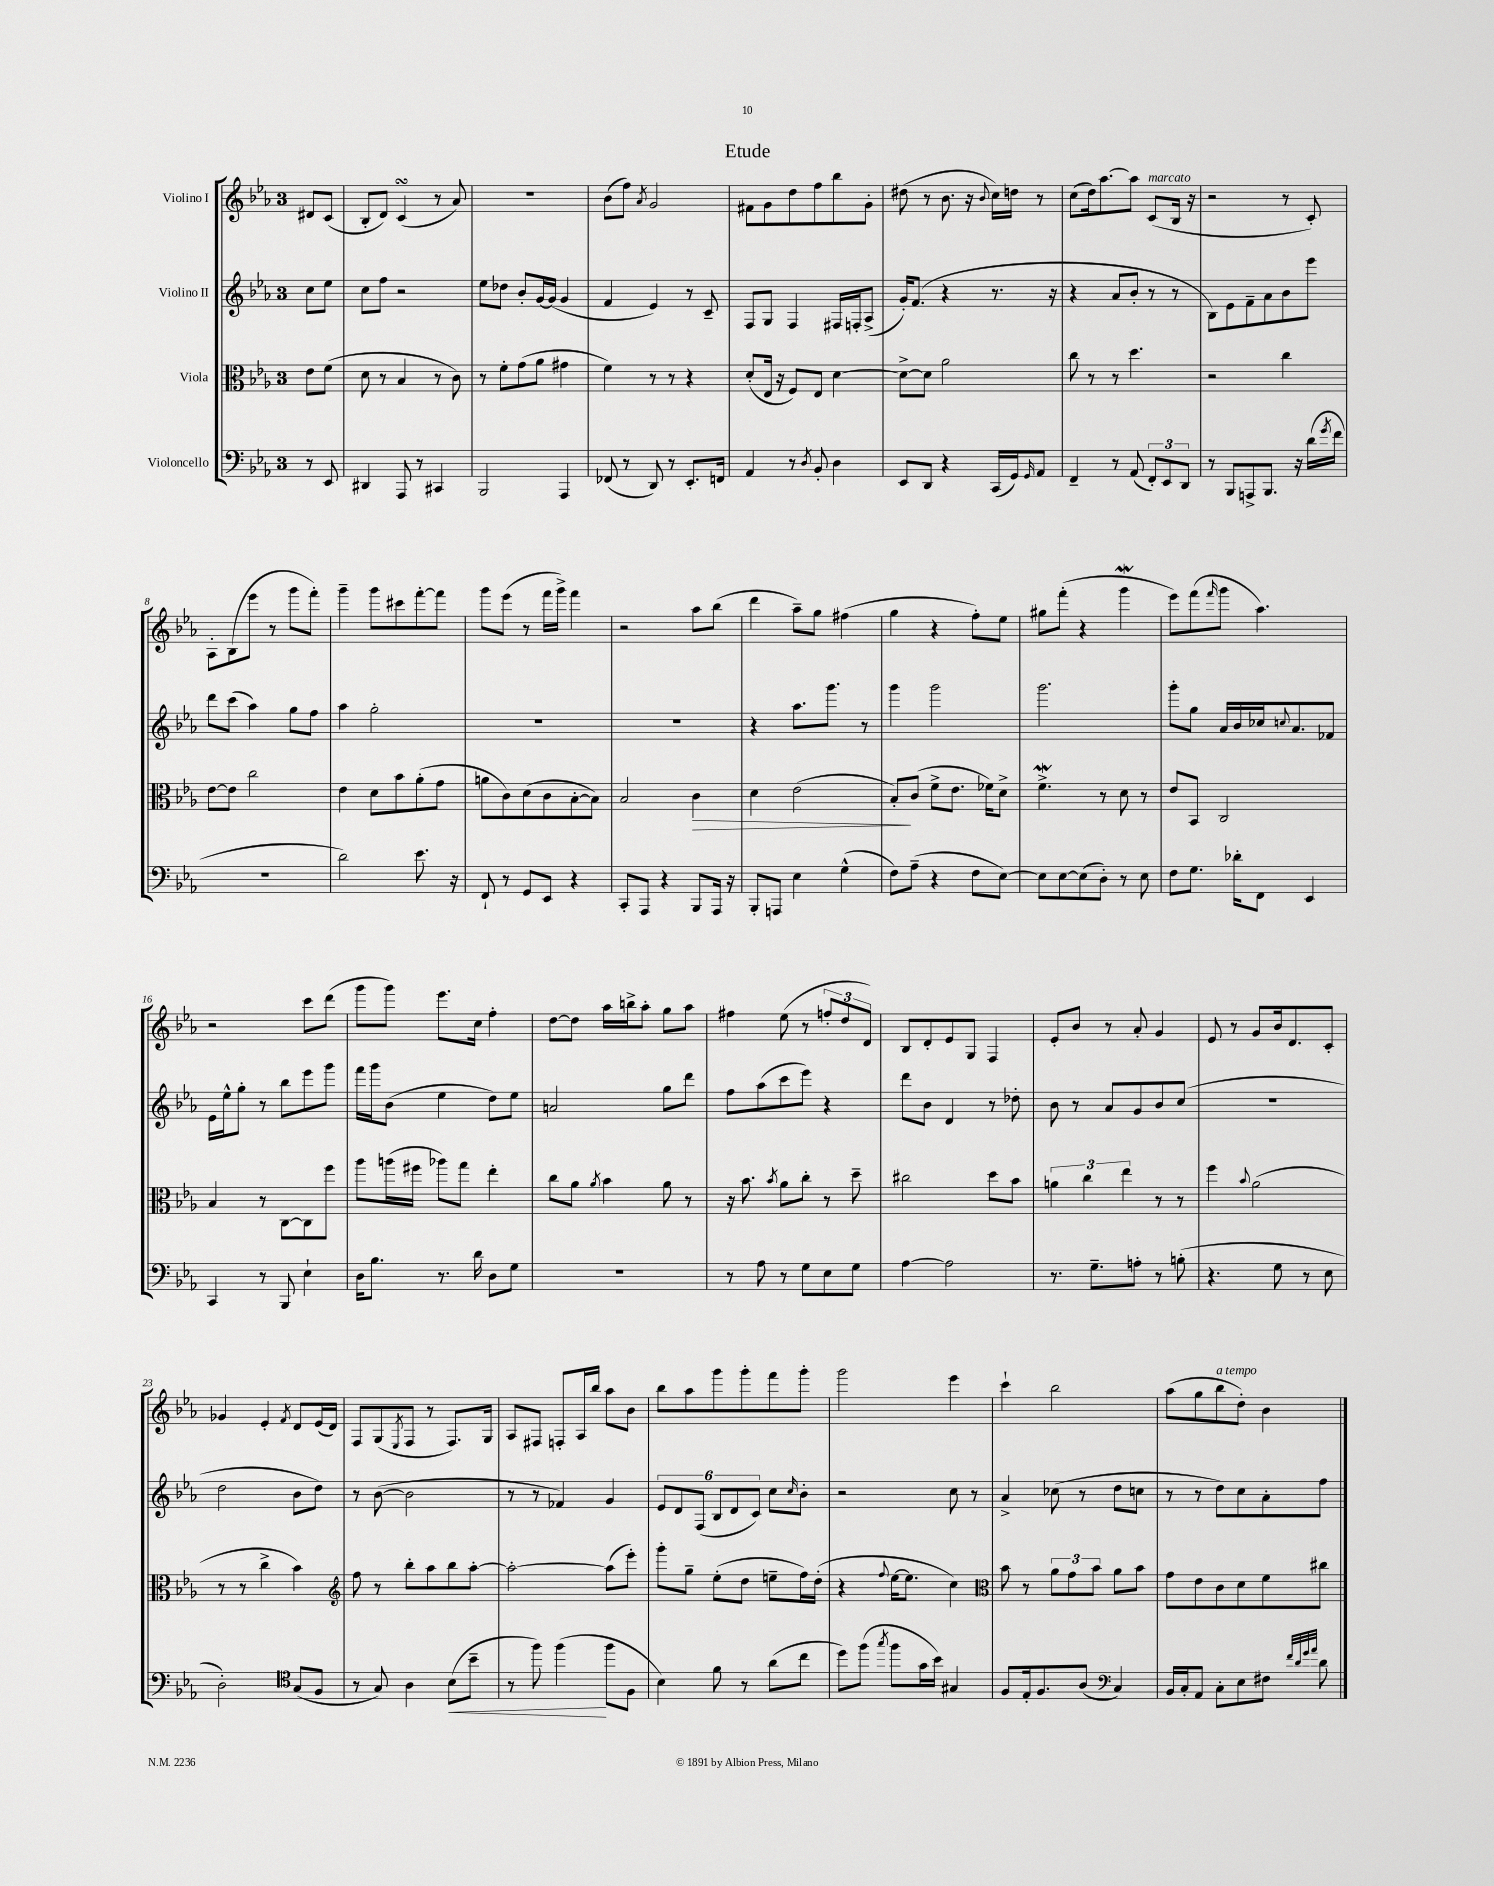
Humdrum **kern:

**kern	**kern	**kern	**kern
*staff4	*staff3	*staff2	*staff1
*clefF4	*clefC3	*clefG2	*clefG2
*k[b-e-a-]	*k[b-e-a-]	*k[b-e-a-]	*k[b-e-a-]
*M3/4	*M3/4	*M3/4	*M3/4
8r	8e-\L	8cc\L	8d#/L
8EE-/	(8f\J	8ee-\J	(8c/J
=	=	=	=
4DD#/	8d\	8cc\L	8B-'/L
.	8r	8ff\J	8d/J)
8AAA-/	4B-/	2r	(4c/
8r	.	.	.
4CC#/	8r	.	8r
.	8c\)	.	8a-/)
=	=	=	=
2BBB-/	8r	8ee-\L	2.r
.	8f'\L	8dd-\J	.
.	(8g\	8b-'/L	.
.	8a-\J	[16g/L	.
.	.	(16g/]JJ	.
4AAA-/	4g#\	4g/	.
=	=	=	=
(8FF-/	4f\)	4f/	(8b-\L
8r	.	.	8ff\J)
.	.	.	8qa-/
8DD/)	8r	4e-/)	2g/
8r	8r	.	.
8.EE-'/L	4r	8r	.
.	.	8c~/	.
16FF/Jk	.	.	.
=	=	=	=
4AA-/	(8d'/L	8F/L	8f#\L
.	16E-/Jk	8G/J	8g\
.	16r	.	.
8r	8F/L)	4F/	8dd\
8qD/	.	.	.
8BB-'/	8E-/J	.	8ff\
4D\	[4d\	16F#/LL	8bb-\
.	.	16F'/J	.
.	.	(8A-^/J	8g'\J
=	=	=	=
8EE-/L	8d^\_L	16g'/LK)	(8dd#\
.	.	(8.f/J	.
8DD/J	8d\]J	.	8r
4r	2a-\	4r	8.b-\
.	.	.	16r
.	.	.	8qqb-/
(16CC/LL	.	8.r	16cc\LL)
16GG/J)	.	.	16dd\JJ
16qqGG/	.	.	.
8AA-/J	.	.	8r
.	.	16r	.
=	=	=	=
4FF~/	8cc\	4r	(8cc\L
.	8r	.	16dd\k)
.	.	.	[8.aa-\
8r	8r	8a-/L	.
(8AA-/	4.dd\	8b-'/J	8aa-\]J
12FF'/L)	.	8r	(8c/L
12EE-/	.	.	.
.	.	8r	16B-/Jk
12DD/J	.	.	.
.	.	.	16r
=	=	=	=
8r	2r	8B-\L)	2r
8BBB-/L	.	8e-\	.
8AAA^/	.	8f~\	.
8.BBB-/J	.	8a-\	.
.	4cc\	8b-\	8r
16r	.	.	.
(16d\LL	.	8eee-\J	8c'/)
8qg/	.	.	.
16f\JJ	.	.	.
=	=	=	=
2.r	[8e-\L	8ddd\L	8A-'\L
.	8e-\]J	(8ccc\J	(8B-\
.	2cc\	4aa-\)	8eee-\J
.	.	.	8r
.	.	8gg\L	8ggg\L
.	.	8ff\J	8fff'\J)
=	=	=	=
2d\)	4e-\	4aa-\	4ggg~\
.	8d\L	2gg'\	8ggg\L
.	8b-\	.	8ccc#\
8.e-\	(8a-'\	.	[8fff'\
.	8g\J	.	8fff\]J
16r	.	.	.
=	=	=	=
8FF`/	8a\L	2.r	8ggg\L
8r	8c\)	.	(8eee-\J
8GG/L	(8d\	.	8r
8EE-/J	8c\	.	16fff\LL
.	.	.	16ggg^\JJ)
4r	[8B-'\	.	4fff\
.	8B-\]J)	.	.
=	=	=	=
8CC'/L	2B-/	2.r	2r
8AAA-/J	.	.	.
4r	.	.	.
8BBB-/L	4c\	.	8aa-\L
16AAA-/Jk	.	.	(8bb-\J
16r	.	.	.
=	=	=	=
8BBB-'/L	4d\	4r	4ddd\
8AAA/J	.	.	.
4E-\	(2e-\	8.aa-\L	8aa-~\L)
.	.	.	8gg\J
.	.	8.ggg\J	.
(4G^^\	.	.	(4ff#\
.	.	8r	.
=	=	=	=
8F\L)	8B-'/L)	4ggg\	4gg\
(8A-~\J	(8c/J	.	.
4r	8f^\L	2ggg\	4r
.	8.e-\J	.	.
8F\L	.	.	8ff'\L)
.	16f-\LK)	.	.
[8E-\J)	8d^\J	.	8ee-\J
=	=	=	=
8E-\]L	4.f^\	2.ggg\	8gg#\L
[8E-\	.	.	(8fff'\J
(8E-\]	.	.	4r
8D'\J)	8r	.	.
8r	8d\	.	4ggg\
8E-\	8r	.	.
=	=	=	=
8F\L	8e-/L	8ggg'\L	8eee-\L)
8.G\J	8BB-/J	8gg\J	(8fff\
.	.	.	16qqfff/
.	2C/	16a-/LL	8ggg\J
16d-'\LK	.	16b-/	.
8FF\J	.	16cc-/J	4.aa-\)
.	.	8qqcc/	.
.	.	8.a-/	.
4EE-/	.	.	.
.	.	8f-/J	.
=	=	=	=
4CC/	4B-/	16e-\LL	2r
.	.	16ee-^^\J	.
.	.	8gg'\J	.
8r	8r	8r	.
8BBB-/	[8C\L	8bb-\L	.
4E-`\	8C\]	8eee-\	8ccc\L
.	8ff\J	8ggg\J	(8ddd\J
=	=	=	=
16D\LK	8aa-\L	16fff\LL	8ggg\L
8.B-\J	.	16ggg\J	.
.	(16aa\L	(8b-\J	8ggg\J)
.	16ff#\JJ	.	.
8.r	8aa-\L)	4ee-\	8.eee-\L
.	8gg\J	.	.
16d\	.	.	16cc\Jk
8D\L	4ee-'\	8dd\L)	4ff'\
8G\J	.	8ee-\J	.
=	=	=	=
2.r	8cc\L	2a/	[8dd\L
.	8a-\J	.	8dd\]J
.	8qa-/	.	.
.	4b-\	.	16aa-\LL
.	.	.	16bb^\J
.	.	.	8aa-'\J
.	8a-\	8gg\L	8gg\L
.	8r	8ddd\J	8aa-\J
=	=	=	=
8r	16r	8ff\L	4ff#\
.	8.b-\	.	.
8A-\	.	(8aa-\	.
.	8qb-/	.	.
8r	8a-\L	8ccc\	(8ee-\
8G\L	8cc'\J	8eee-\J)	8r
8E-\	8r	4r	12ff'/L
.	.	.	12dd/
8G\J	8dd~\	.	.
.	.	.	12d/J)
=	=	=	=
[4A-\	2cc#\	8ddd\L	8B-/L
.	.	8b-\J	8d'/
2A-\]	.	4d/	8e-/
.	.	.	8G/J
.	8dd\L	8r	4F/
.	8b-\J	8dd-'\	.
=	=	=	=
8.r	6a\	8b-\	8e-'/L
.	.	8r	8b-/J
.	6cc\	.	.
8.G~\L	.	.	.
.	.	8a-/L	8r
.	6ee-\	.	.
8A'\J	.	8g/	8a-'/
8r	8r	8b-/	4g/
(8B'\	8r	(8cc/J	.
=	=	=	=
4.r	4ff\	2.r	8e-/
.	.	.	8r
.	8qqb-/	.	.
.	(2a-\	.	8g/L
8G\	.	.	16b-/k
.	.	.	8.d/
8r	.	.	.
8E-\	.	.	8c'/J
=	=	=	=
2D'\)	8r	2dd\	4g-/
.	8r	.	.
.	4cc^\	.	4e-'/
*clefC4	*	*	*
.	.	.	8qf/
(8G/L	4b-\)	8b-\L	8d/L
8F/J	.	8dd\J)	(16e-/L
.	.	.	16d/JJ)
=	=	=	=
*	*clefG2	*	*
8r	8ff\	8r	8F/L
8G/)	8r	([8b-\	(8G/
.	.	.	8qE-/
4A-\	8bb-'\L	2b-\]	8F/J
.	8aa-\	.	8r
(8B-\L	8bb-\	.	8.F/L)
8b-~\J	[8aa-'\J	.	.
.	.	.	16G/Jk
=	=	=	=
8r	2aa-'\_	8r	8A-/L
8ff\)	.	8r	8F#/J
(4ff\	.	4f-/)	8F'/L
.	.	.	16A-/L
.	.	.	16bb-/JJ
8ff\L	(8aa-\]L	4g/	8aa-\L
8F\J	8eee-'\J)	.	8b-\J
=	=	=	=
4B-\)	8ggg'\L	12e-/L	8bb-\L
.	.	12d/	.
.	8gg~\J	.	8aa-\
.	.	(12F/J	.
8f\	(8ee-'\L	12B-/L	8ggg\
.	.	12d/	.
8r	8dd\J	.	8ggg'\
.	.	12c/J)	.
(8a-\L	8ee~\L	8cc\L	8fff\
.	.	16qqcc/	.
8cc\J	16ff\L)	8b-'\J	8ggg'\J
.	(16dd'\JJ	.	.
=	=	=	=
8dd\L)	4r	2r	2ggg\
(8ff\J	.	.	.
8qgg/	8qqff/	.	.
8ff\L	[16ee-\LK	.	.
.	8.ee-\]J	.	.
16g\L	.	.	.
16b-\JJ)	.	.	.
4G#/	4cc\)	8cc\	4eee-\
.	.	8r	.
=	=	=	=
*	*clefC3	*	*
8F/L	8b-\	4a-^/	4ccc`\
16E-'/k	8r	.	.
8.F/	.	.	.
.	12a-\L	(8cc-\	2bb-\
.	12g\	.	.
(8A-/J	.	8r	.
.	12b-\J	.	.
*clefF4	*	*	*
4C/)	8a-\L	8dd\L	.
.	8b-\J	8cc\J	.
=	=	=	=
16BB-/LL	8g\L	8r	(8aa-\L
16C'/J	.	.	.
8AA-/J	8e-\	8r	8gg\
8C'\L	8c\	8dd\L)	8bb-\
8E-\	8d\	8cc\	8dd'\J)
8F#\J	8f\	8a-'\	4b-\
32qqf/LLL	.	.	.
32qqd/	.	.	.
32qqg/	.	.	.
32qqa-/JJJ	.	.	.
8d\	8cc#\J	8ff\J	.
==	==	==	==
*-	*-	*-	*-
